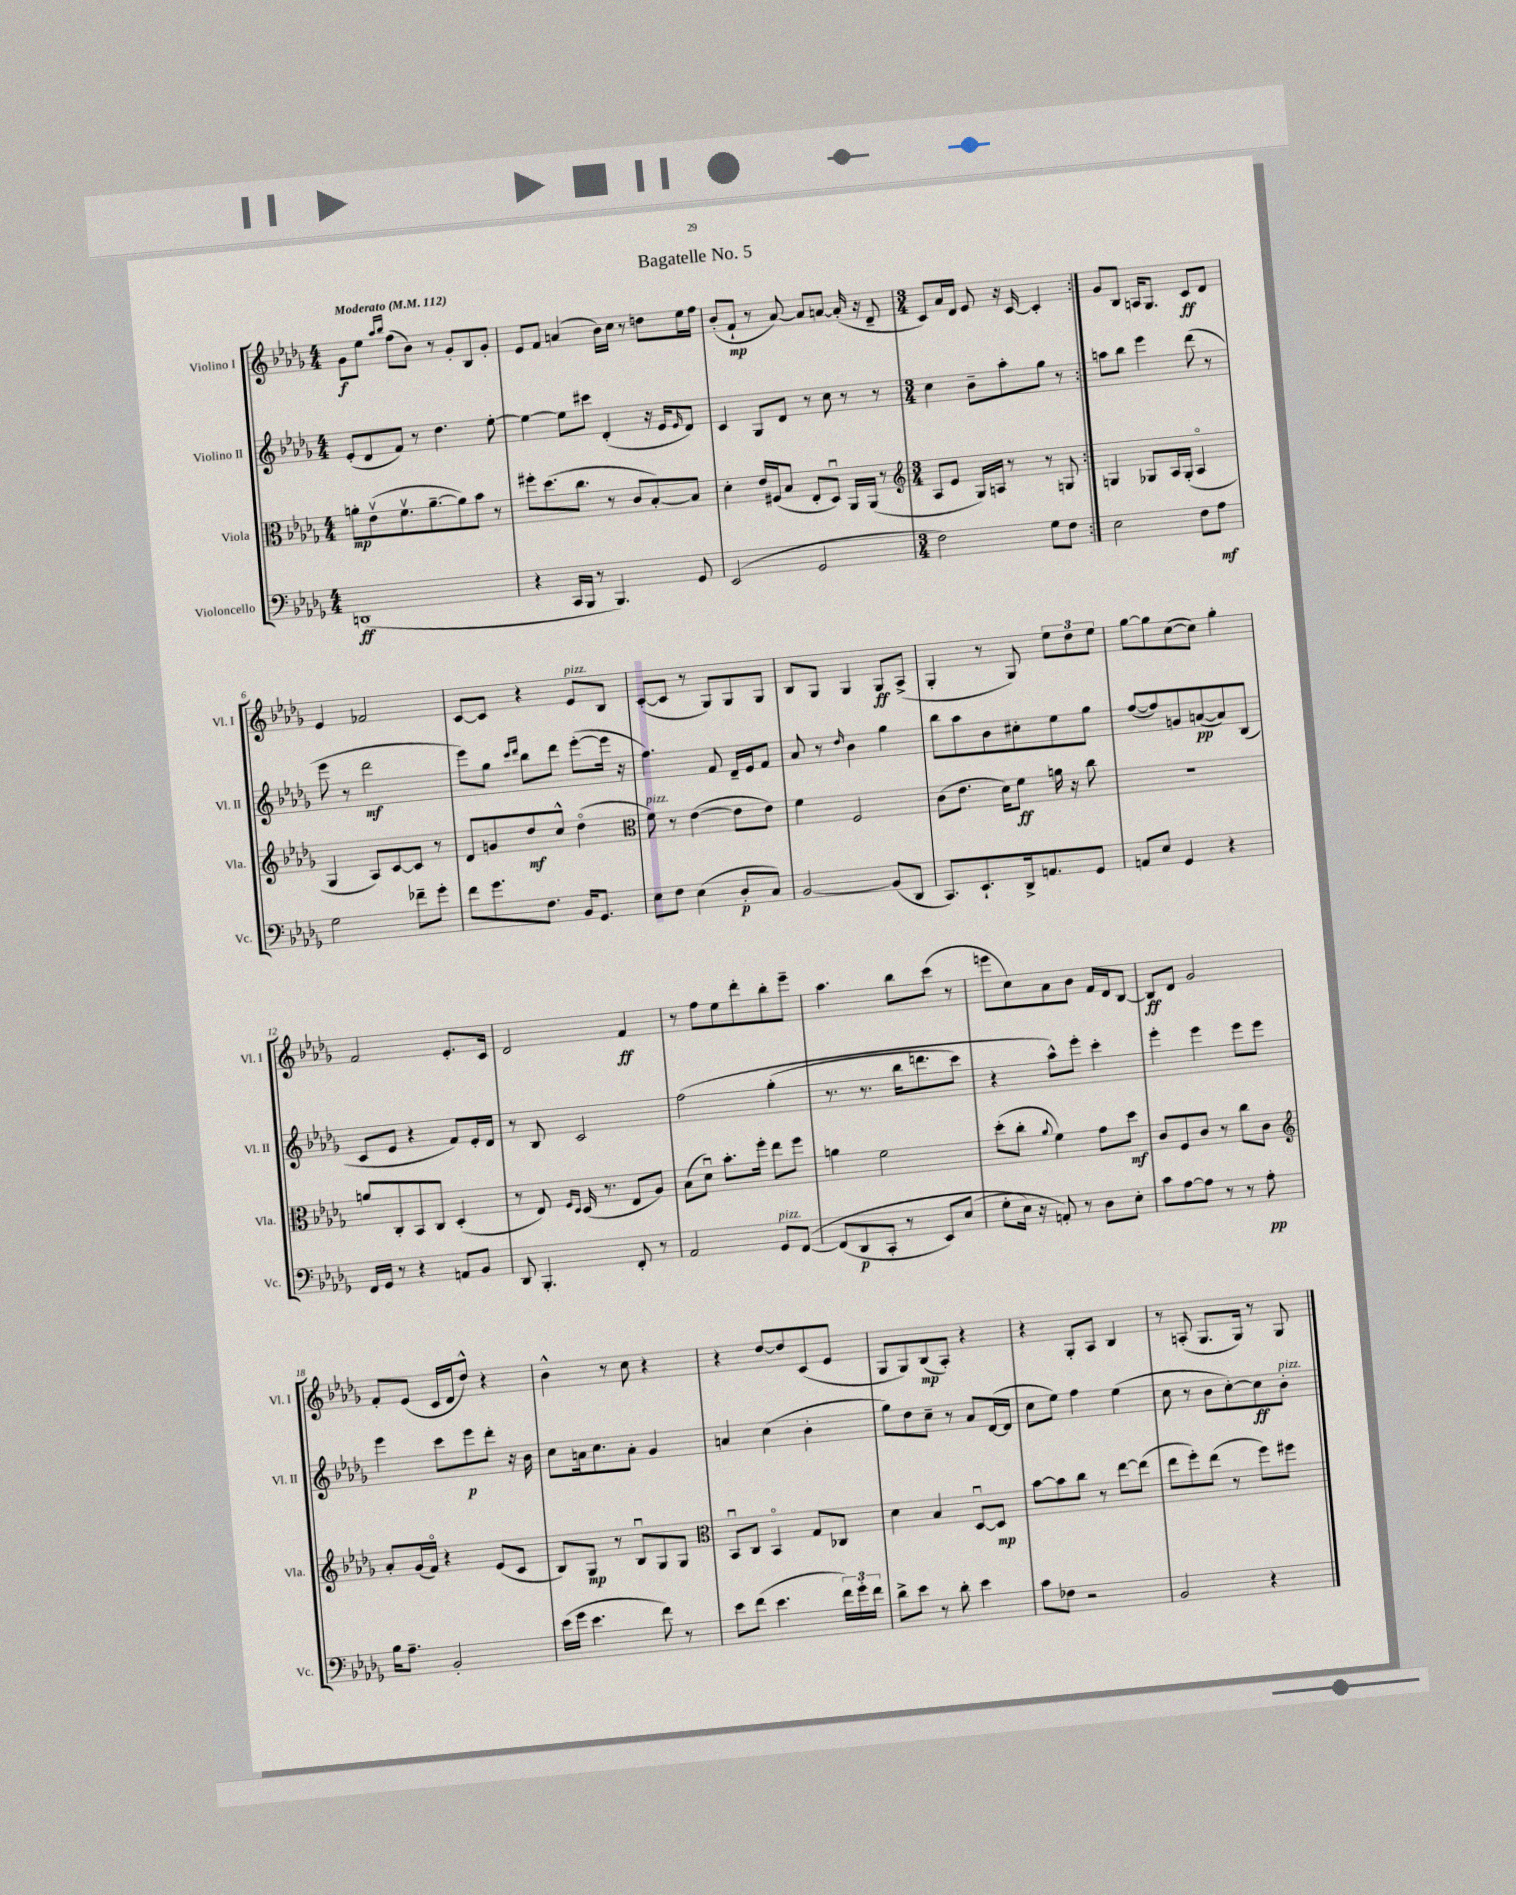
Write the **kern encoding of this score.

**kern	**kern	**kern	**kern
*staff4	*staff3	*staff2	*staff1
*clefF4	*clefC3	*clefG2	*clefG2
*k[b-e-a-d-g-]	*k[b-e-a-d-g-]	*k[b-e-a-d-g-]	*k[b-e-a-d-g-]
*M4/4	*M4/4	*M4/4	*M4/4
*MM112	*MM112	*MM112	*MM112
(1DD	8a'	(8e-'	8g-
.	(8e-v	8d-	8ee-
.	.	.	16qqaa-
.	.	.	16qqbb-
.	8.fv	8f)	(8ff
.	.	8r	8b-)
.	[8.a~	.	.
.	.	4.dd-	8r
.	8a])	.	8g-'
.	8b-	.	8B-
.	8r	[8ee-'	8g-'
=	=	=	=
4r	8ff#'	4ee-_	8e-
.	(8.dd-	.	8f
16CC	.	8ee-]	(4a
16BBB-	8.cc	.	.
8r	.	8ccc#	.
4.BBB-)	8r	(4d-'	16b-)
.	.	.	16cc
.	8c	.	8r
.	[8B-')	16r	8dd
.	.	16e-	.
.	.	16qqe-	.
8GG-	8B-]	8d-)	16ee-
.	.	.	16ff
=	=	=	=
(2EE-	4d-'	4c	(8b-'
.	.	.	8f`
.	16e-	8G-	8r
.	(16F#	.	.
.	8B-	8d-	[8a-)
2GG-	8E-'	8r	8a-]
.	8D-u)	8cc	[8a
.	16AA-	8r	(16a']
.	(16AA-	.	16r
.	8r	8r	8d-~
=	=	=	=
*	*clefG2	*	*
*M3/4	*M3/4	*M3/4	*M3/4
2F)	8A-	4cc	8c)
.	8e-	.	16a-
.	.	.	16d-
.	16G-)	8b-~	8e-
.	16A	.	.
.	8r	8aa-'	16r
.	.	.	[16c
8G-	8r	8gg-	4c']
8F	8G	8r	.
=:|!	=:|!	=:|!	=:|!
2E-	4G	8aa	8g-
.	.	8bb-	8B-
.	8G-	4eee-	16A
.	.	.	8.G-
.	16A-	.	.
.	(16G-'	.	.
8F	4A-o	(8ddd-	8c
8A-	.	8r	8d-
=	=	=	=
2G-	4G-	8eee-	4e-
.	.	8r	.
.	8A-)	2ddd-	2f-
.	[8c	.	.
8f-~	8c]	.	.
8g-'	8r	.	.
=	=	=	=
8f	8d-	8eee-)	[8c
8.g-	8g	8gg-	8c]
.	.	16qqccc	.
.	.	16qqddd-	.
.	8dd-	8bb-	4r
8.F	.	.	.
.	8cc^^	8ddd-	.
16BB-	(4dd-o	([8eee-'	8e-
8.GG-	.	.	.
.	.	16eee-]	8B-
.	.	16r	.
=	=	=	=
*	*clefC3	*	*
8E-	8f)	4.ff)	([8c'
8F	8r	.	8c]
(4E-	([4e-	.	8r
.	.	8f	8G-)
8D-'	8e-]	16d-~	8G-
.	.	16e-	.
8C)	8e-)	8f	8G-
=	=	=	=
[2BB-	4f	8a-	8B-
.	.	8r	8G-
.	.	16qqdd-	.
.	2F	4b-	4G-
(8BB-]	.	4gg-	8G-
8DD-	.	.	(8A-^
=	=	=	=
8.CC)	(8c	8bb-	4G-'
.	8.e-	8aa-	.
8.EE-`	.	.	.
.	.	8b-	8r
.	16d-)	.	.
16DD-^	8f	8cc#'	8G-)
8.AA	.	.	.
.	16a	8ee-	12ee-
.	16r	.	.
.	.	.	12dd-
8GG-	8cc	8gg-	.
.	.	.	12ee-
=	=	=	=
8AA	2.r	([8ff	[8gg-
8E-	.	8ff])	8gg-]
4GG-	.	8g	([8cc
.	.	([8a	8cc])
4r	.	8a])	4gg-'
.	.	(8B-	.
=	=	=	=
16FF	8a	8c	2f
16GG-	.	.	.
8r	8C'	8e-	.
4r	8BB-	4r	.
.	8C	.	.
8AA	(4D-'	8f)	8.e-'
8BB-	.	16e-'	.
.	.	16d-	16c
=	=	=	=
8DD-	8r	8r	2d-
4.BBB-'	8E-)	8B-	.
.	16qqF	.	.
.	16qqD-	.	.
.	(16D-	2c	.
.	8.r	.	.
8FF'	8E-	.	4f
8r	8A-)	.	.
=	=	=	=
2AA-	(8B-	&(2ff	8r
.	8d-u)	.	8ff
.	8.b-'	.	8ee-
.	.	.	8ddd-'
.	16ff'	.	.
8GG-	8ee-	(4gg-'	8bb-'
&([8FF	8ff	.	8eee-~
=	=	=	=
(8FF]	4a	8.r	4.aa-
8DD-	.	.	.
.	.	8.r	.
8CC'	2f	.	.
8r	.	16bb-	8bb-
.	.	8.ddd	.
8EE-)	.	.	(8ccc
(8E-	.	8ccc)	8r
=	=	=	=
8G-'	(8dd-'	4r	8eee
16E-&)	8cc'	.	8cc)
16r	.	.	.
.	8qqa-	.	.
8AA')	4f)	8aa-^^&)	8a-
8r	.	8eee-'	8b-
8D-	8g-	4ccc'	16f
.	.	.	16d-
8E-'	8dd-	.	[8B-
=	=	=	=
8c	8c	4eee-'	8B-]
[8A-	8F	.	8d-
8A-]	8c	4eee-	2g-
8r	8r	.	.
8r	8cc	8eee-	.
8A-'	8c	8eee-	.
=	=	=	=
*	*clefG2	*	*
16B-	8a-'	4eee-	8f'
8.A-~	.	.	.
.	(16g-	.	(8e-
.	16fo)	.	.
2BB-'	4r	8ccc	16c
.	.	.	16d-
.	.	8eee-	8dd-^^)
.	(8e-	8ddd-'	4r
.	8c	16r	.
.	.	16b-	.
=	=	=	=
(16e-	8B-)	8cc	4b-^^
16g-	.	.	.
4.e-	8G-	16a	.
.	.	8.cc	.
.	8r	.	8r
.	8B-u	8a'	8cc
8f)	8G-	4g-	4r
8r	8G-	.	.
=	=	=	=
*	*clefC3	*	*
8e-	8BB-u	4a	4r
(8f	8C	.	.
4.e-	4BB-o	(4cc	[8dd-
.	.	.	8dd-]
.	8G-	4b-'	(8c
24f)	8C-	.	8e-
24g-'	.	.	.
24f	.	.	.
=	=	=	=
8d-^	4d-	8gg-)	8G-
8e-	.	8dd-	8G-)
8r	4B-	8cc~	(8B-
8d-'	.	8r	8A-')
4e-	[8D-u	8a-	4r
.	8D-]	([16d-	.
.	.	16d-]	.
=	=	=	=
8c	[8b-	8cc	4r
8F-	8b-]	8ee-)	.
2r	8cc	4ff	8G-'
.	8r	.	8A-
.	[8ee-	(4ee-	4B-
.	(8ee-]	.	.
=	=	=	=
2BB-	8ee-	8cc	8r
.	8ff')	8r	(8A'
.	(8ee-	8b-	8.G-
.	8r	[8cc')	.
.	.	.	16G-)
4r	8ff)	8cc]	8r
.	8ff#	8b-'	8G-
==	==	==	==
*-	*-	*-	*-
